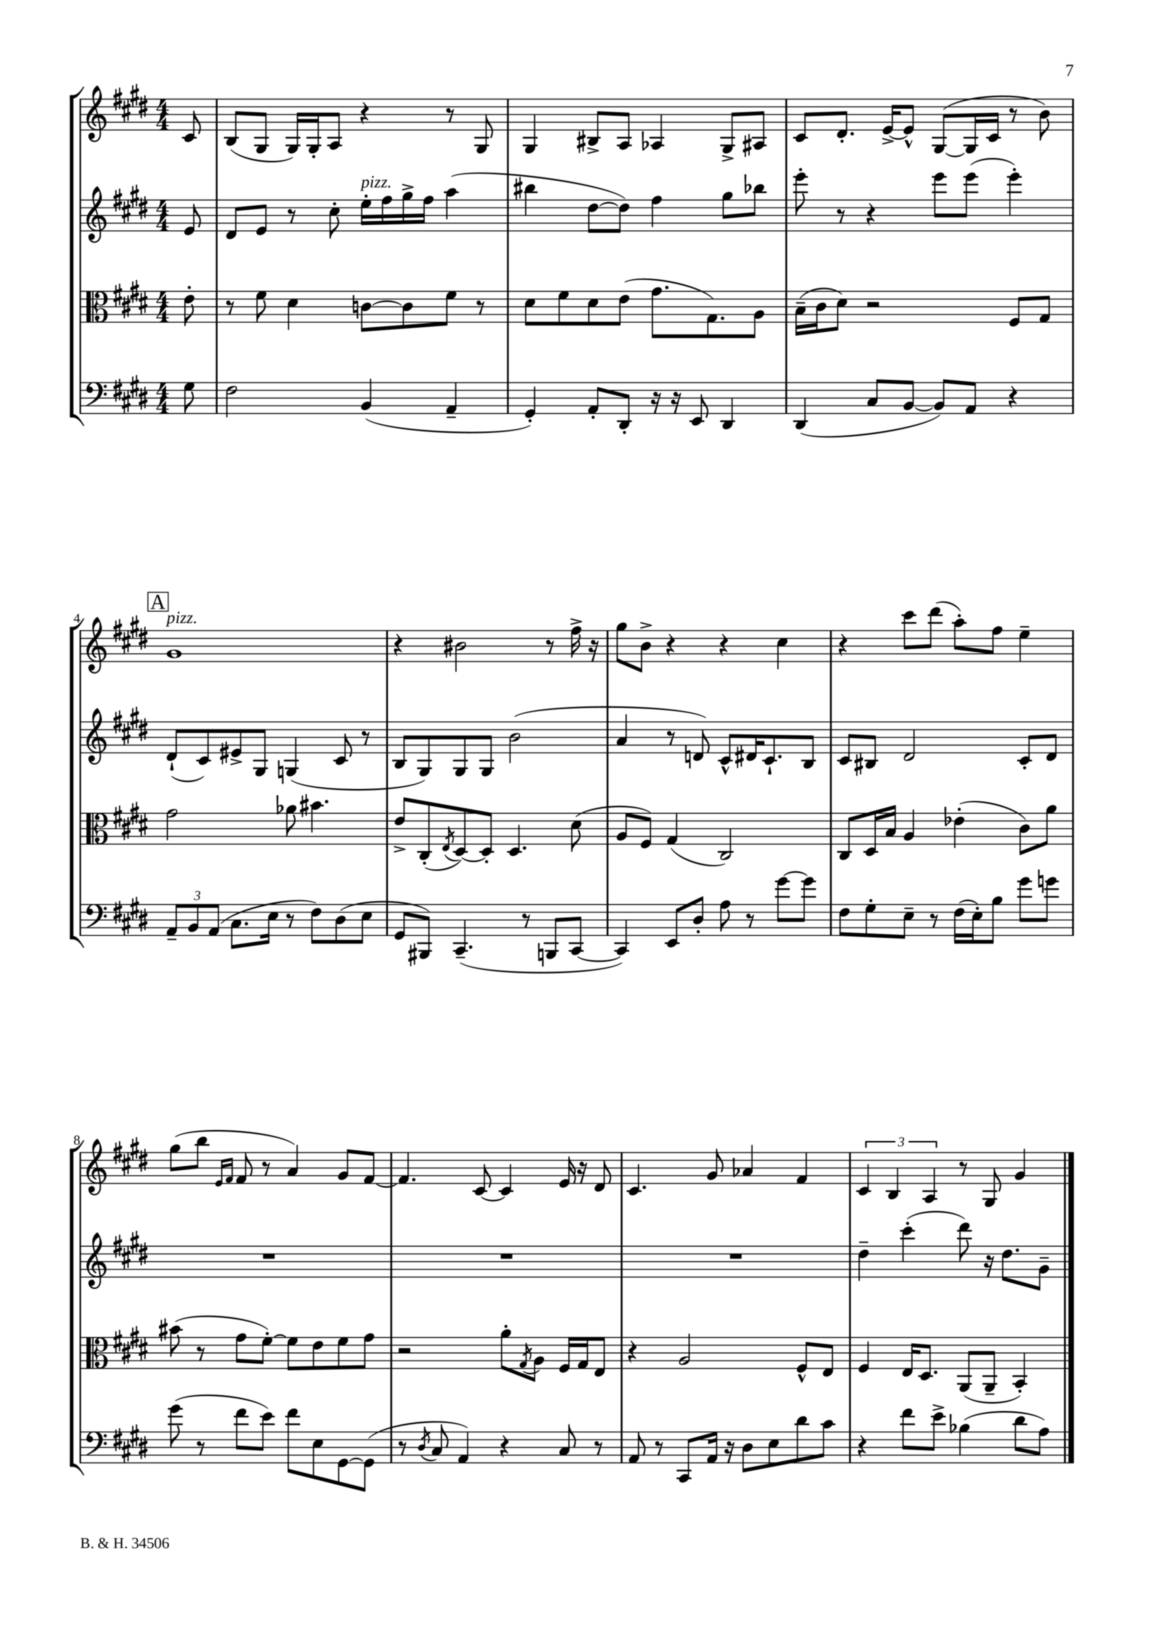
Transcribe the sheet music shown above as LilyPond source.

<<
\new StaffGroup <<
\new Staff = "s0" {
    \clef treble \key e \major \numericTimeSignature \time 4/4 \partial 8
    cis'8 |
    b8( gis8 gis16) gis16-. a8 r4 r8 gis8 |
    gis4 bis8-> a8 aes4 gis8-> ais8 |
    cis'8 dis'8.-. e'16~-> e'8-^ gis8~( gis16 cis'16 r8 b'8) |
    \mark \markup { \box "A" } gis'1^\markup { \italic "pizz." } |
    r4 bis'2 r8 fis''16-> r16 |
    gis''8 b'8-> r4 r4 cis''4 |
    r4 cis'''8 dis'''8( a''8-.) fis''8 e''4-- |
    gis''8( b''8 \grace { e'16 fis'16 } fis'8 r8 a'4) gis'8 fis'8~ |
    fis'4. cis'8~ cis'4 e'16 r16 dis'8 |
    cis'4. gis'8 aes'4 fis'4 |
    \tuplet 3/2 { cis'4 b4 a4 } r8 gis8 gis'4 \bar "|." |
}
\new Staff = "s1" {
    \clef treble \key e \major \numericTimeSignature \time 4/4 \partial 8
    e'8 |
    dis'8 e'8 r8 cis''8-. e''16-.^\markup { \italic "pizz." } fis''16 gis''16-> fis''16 a''4( |
    bis''4 dis''8~ dis''8) fis''4 gis''8 bes''8 |
    e'''8-. r8 r4 e'''8 e'''8( e'''4-.) |
    \mark \markup { \box "A" } dis'8-!( cis'8) eis'8-> gis8 g4( cis'8 r8 |
    b8 gis8) gis8 gis8 b'2( |
    a'4 r8 d'8) cis'8-^ dis'16 cis'8.-! b8 |
    cis'8 bis8 dis'2 cis'8-. dis'8 |
    R1 |
    R1 |
    R1 |
    dis''4-- cis'''4-.( dis'''8) r16 dis''8. gis'8-- \bar "|." |
}
\new Staff = "s2" {
    \clef alto \key e \major \numericTimeSignature \time 4/4 \partial 8
    e'8-. |
    r8 fis'8 dis'4 c'8~ c'8 fis'8 r8 |
    dis'8 fis'8 dis'8 e'8( gis'8. gis8.) a8 |
    b16--( cis'16 dis'8) r2 fis8 gis8 |
    \mark \markup { \box "A" } gis'2 aes'8 bis'4. |
    e'8-> cis8-.( \acciaccatura { e8 } dis8~) dis8-. dis4. dis'8( |
    a8 fis8) gis4( cis2) |
    cis8 dis16 b16 a4 ees'4-.( cis'8) a'8 |
    bis'8( r8 gis'8 fis'8~-.) fis'8 e'8 fis'8 gis'8 |
    r2 a'8-. \acciaccatura { gis8 } a8 fis16 gis16 e8 |
    r4 a2 fis8-^ e8 |
    fis4 e16 dis8. a,8( a,8-- b,4-.) \bar "|." |
}
\new Staff = "s3" {
    \clef bass \key e \major \numericTimeSignature \time 4/4 \partial 8
    gis8 |
    fis2 b,4( a,4-- |
    gis,4-.) a,8-. dis,8-. r16 r16 e,8 dis,4 |
    dis,4( cis8 b,8~ b,8) a,8 r4 |
    \mark \markup { \box "A" } \tuplet 3/2 { a,8-- b,8 a,8( } cis8. e16 r8 fis8) dis8( e8 |
    gis,8 bis,,8) cis,4.--( r8 b,,8 cis,8~ |
    cis,4) e,8 dis8-. a8 r8 gis'8~ gis'8 |
    fis8 gis8-. e8-- r8 fis16( e16-.) b8 gis'8 g'8 |
    gis'8( r8 fis'8 e'8) fis'8 e8 gis,8~ gis,8( |
    r8 \acciaccatura { dis8 } cis8 a,4) r4 cis8 r8 |
    a,8 r8 cis,8 a,16 r16 dis8 e8 dis'8 cis'8 |
    r4 fis'8 e'8-> bes4( dis'8 a8) \bar "|." |
}
>>
>>
